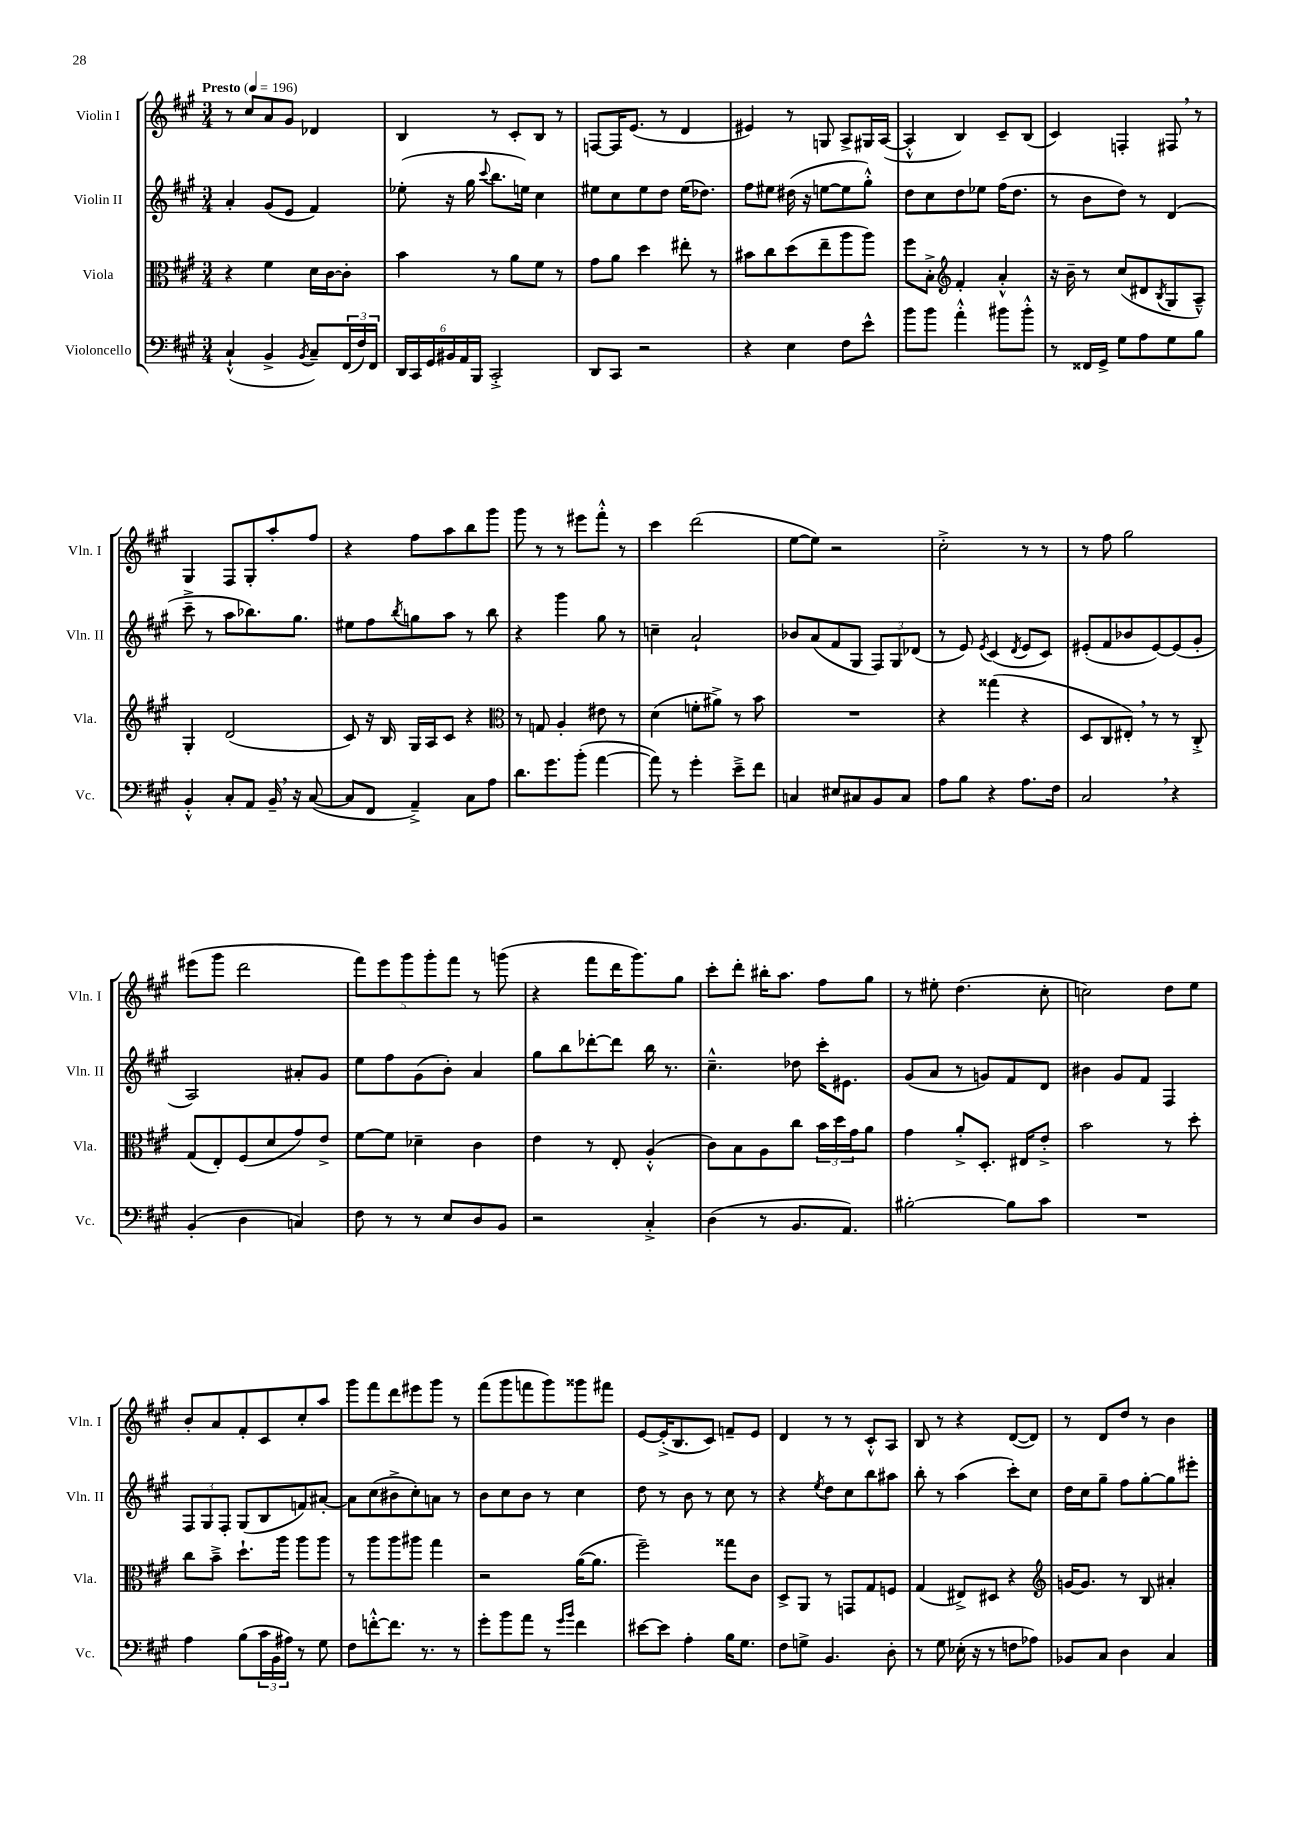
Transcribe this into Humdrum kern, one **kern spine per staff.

**kern	**kern	**kern	**kern
*part4	*part3	*part2	*part1
*staff4	*staff3	*staff2	*staff1
*I"Violoncello	*I"Viola	*I"Violin II	*I"Violin I
*I'Vc.	*I'Vla.	*I'Vln. II	*I'Vln. I
*clefF4	*clefC3	*clefG2	*clefG2
*k[f#c#g#]	*k[f#c#g#]	*k[f#c#g#]	*k[f#c#g#]
*M3/4	*M3/4	*M3/4	*M3/4
*MM196	*MM196	*MM196	*MM196
=1	=1	=1	=1
!	!	!	!LO:TX:a:B:t=Presto
(4C#`^^/	4r	4a'/	8r
.	.	.	8cc#/L
4BB^/	4f#\	(8g#/L	8a/
.	.	8e/J	8g#/J
8qBB/	.	.	.
8C#~/L)	16d\LL	4f#/)	4d-X/
.	[16c#\J	.	.
(24FF#/L	8c#'\J]	.	.
24F#/)	.	.	.
24FF#/JJ	.	.	.
=2	=2	=2	=2
24DD/LL	4b\	(8ee-X'\	4B/
24CC#/	.	.	.
24GG#/	.	.	.
24BB#X/	.	16r	.
24AA/	.	.	.
.	.	16gg#\	.
24BBB/JJ	.	.	.
.	.	8qqccc#/	.
2CC#'^/	8r	8.bb\L	8r
.	8a\L	.	8c#'/L
.	.	16een\Jk)	.
.	8f#\J	4cc#\	8B/J
.	8r	.	8r
=3	=3	=3	=3
8DD/L	8g#\L	8ee#X\L	[8Fn/L
8CC#/J	8a\J	8cc#\	16F/K]
.	.	.	(8.e/J
2r	4dd\	8ee#\	.
.	.	8dd\J	8r
.	8ee#X'\	(16ee#\KL	4d/
.	.	8.dd-X\J)	.
.	8r	.	.
=4	=4	=4	=4
4r	8b#X\L	8ff#\L	4e#X/)
.	8cc#\	8ee#X\J	.
4E\	(8dd\	(16dd#X\	8r
.	.	16r	.
.	8ee~\	[8een\L	8Gn/
8F#\L	8aa\	8ee\]	8A^/L
8e^^\J	8aa\J)	8gg#'^^\J)	16G#X/L
.	.	.	([16A/JJ
=5	=5	=5	=5
8b\L	8ff#\L	8dd\L	4A'^^/]
8b\J	8B'^\J	8cc#\	.
*	*clefG2	*	*
4a'^^\	4f#'/	8dd\	4B/)
.	.	8ee-X\J	.
8b#X\L	4a'^^/	(16ff#\KL	8c#~/L
.	.	8.dd\J	.
8b#'^^\J	.	.	(8B/J
=6	=6	=6	=6
8r	16r	8r	4c#/)
.	16b~\	.	.
16FF##X/LL	8r	8b\L	.
16GG#^/JJ	.	.	.
8G#\L	(8cc#/L	8dd\J)	4Fn'/
8A\	8d#X/	8r	.
.	8qB/	.	.
8G#\	8G#/	(4d/	8F#X,/
8B\J	8A~^^/J)	.	8r
!!LO:LB:g=z
=7	=7	=7	=7
4BB'^^/	4G#'/	8ccc#~^\	4G#/
.	.	8r	.
8C#'/L	(2d/	8aa\L	8F#/L
8AA/J	.	8.bb-X\)	8G#'/
16BB~,/	.	.	8aa'/
16r	.	8.gg#\J	.
([8C#/	.	.	8ff#/J
=8	=8	=8	=8
8C#/L]	8c#/)	8ee#X\L	4r
8FF#/J	16r	8ff#\	.
.	16B/	.	.
.	.	8qbb/	.
4AA~^/)	16G#/LL	8ggn\	8ff#\L
.	16A/J	.	.
.	8c#/J	8aa\J	8aa\
8C#\L	4r	8r	8bb\
8A\J	.	8bb\	8ggg#\J
=9	=9	=9	=9
*	*clefC3	*	*
8.d\L	8r	4r	8ggg#\
.	8Gn/	.	8r
8.g#\	.	.	.
.	4A'/	4ggg#\	8r
(8b'\J	.	.	8eee#X\L
[4a\	8e#X\	8gg#\	8fff#'^^\J
.	8r	8r	8r
=10	=10	=10	=10
8a\])	(4d\	4ccn~\	4ccc#\
8r	.	.	.
4g#'\	8fn'\L	2a`/	(2ddd\
.	8a#X^\J)	.	.
8e~^\L	8r	.	.
8f#\J	8b\	.	.
=11	=11	=11	=11
4Cn/	2.r	8b-X/L	[8ee\L
.	.	(8a/	8ee\J])
8E#X/L	.	8f#/	2r
8C#X/	.	8G#/J	.
8BB/	.	12F#/L)	.
.	.	12G#/	.
8C#/J	.	.	.
.	.	(12d-X/J	.
=12	=12	=12	=12
8A\L	4r	8r	2cc#'^\
8B\J	.	8e/)	.
.	.	8qe/	.
4r	(4gg##X\	(4c#/	.
.	.	8qd/	.
8.A\L	4r	8e/L	8r
.	.	8c#/J)	8r
16F#\Jk	.	.	.
=13	=13	=13	=13
2C#,/	8D/L	(8e#X'/L	8r
.	8C#/	8f#/	8ff#\
.	8E#X',/J)	8b-X/	2gg#\
.	8r	[8e#/)	.
4r	8r	(8e#/]	.
.	8C#'^/	8g#'/J	.
!!LO:LB:g=z
=14	=14	=14	=14
(4BB'/	(8G#/L	2A/)	(8eee#X\L
.	8E'/)	.	8ggg#\J
4D\	(8F#/	.	2ddd\
.	8d/	.	.
4Cn/)	8g#/)	8a#X'/L	.
.	8e^/J	8g#/J	.
=15	=15	=15	=15
8F#\	[8f#\L	8ee\L	10fff#\L)
.	.	.	10eee\
8r	8f#\J]	8ff#\	.
.	.	.	10ggg#\
8r	4d-X~\	(8g#\	.
.	.	.	10ggg#'\
8E/L	.	8b'\J)	.
.	.	.	10fff#\J
8D/	4c#\	4a/	8r
8BB/J	.	.	(8gggn\
=16	=16	=16	=16
2r	4e\	8gg#\L	4r
.	.	8bb\	.
.	8r	[8ddd-X'\	8fff#\L
.	8E'/	8ddd-\J]	16ddd\K
.	.	.	8.ggg#\)
4C#'^/	(4A'^^/	16bb\	.
.	.	8.r	.
.	.	.	8gg#\J
=17	=17	=17	=17
(4D\	8c#\L)	4.cc#~^^\	8ccc#'\L
.	8B\	.	8ddd'\J
8r	8A\	.	16bb#X'\KL
.	.	.	8.aa\J
8.BB/L	8cc#\J	8dd-X\	.
.	24b\LL	16ccc#'\KL	8ff#\L
.	24dd\	.	.
8.AA/J)	.	8.e#X\J	.
.	24g#\J	.	.
.	8a\J	.	8gg#\J
=18	=18	=18	=18
[2B#X'\	4g#\	(8g#/L	8r
.	.	8a/J	8ee#X'\
.	8a'^/L	8r	(4.dd\
.	8.D'/J	8gn/L)	.
8B#\L]	.	8f#/	.
.	16E#X/KL	.	.
8c#\J	8e'^/J	8d/J	8cc#'\
=19	=19	=19	=19
2.r	2b\	4b#X\	2ccn\)
.	.	8g#/L	.
.	.	8f#/J	.
.	8r	4F#/	8dd\L
.	8dd'\	.	8ee\J
!!LO:LB:g=z
=20	=20	=20	=20
4A\	8cc#\L	12F#/L	8b'/L
.	.	12G#/	.
.	8b~^\J	.	8a/
.	.	12F#'/J	.
(8B\L	8.dd`\L	(8G#/L	8f#'/
24c#\L	.	8B/	8c#/
24BB\	.	.	.
.	16aa\Jk	.	.
24A#X\JJ)	.	.	.
8r	8aa\L	8fn/)	8cc#'/
8G#\	8aa\J	[8a#X'/J	8aa/J
=21	=21	=21	=21
8F#\L	8r	8a#\L]	8ggg#\L
[8fn'^^\	8aa\L	(8cc#\	8fff#\
8.f\J]	8aa\	8b#X^\	8ddd\
.	8aa#X\J	8cc#'\)	8eee#X\
8.r	.	.	.
.	4gg#\	8an\J	8ggg#\J
8r	.	8r	8r
=22	=22	=22	=22
8g#'\L	2r	8b\L	(8fff#\L
8b\	.	8cc#\	8ggg#\
8a\J	.	8b\J	8fffn\
8r	.	8r	8ggg#\)
16qqg#/LL	.	.	.
16qqb/JJ	.	.	.
4f#\	([16a\KL	4cc#\	8ggg##X\
.	8.a\J]	.	.
.	.	.	8fff#X\J
=23	=23	=23	=23
[8e#X\L	2ff#~\)	8dd\	[8e/L
8e#\J]	.	8r	(16e'^/K]
.	.	.	8.B/
4A'\	.	8b\	.
.	.	8r	8c#/J)
16B\KL	8gg##X\L	8cc#\	8fn~/L
8.G#\J	.	.	.
.	8c#\J	8r	8e/J
=24	=24	=24	=24
8F#\L	8D^/L	4r	4d/
8Gn^\J	8AA/J	.	.
.	.	8qee/	.
4.BB/	8r	8dd\L	8r
.	8GGn/L	8cc#\	8r
.	8G#/	8bb\	8c#'^^/L
8D'\	8Fn/J	8aa#X\J	8A/J
=25	=25	=25	=25
8r	(4G#/	8bb'\	8B/
8G#\	.	8r	8r
(16E-X'\	8E#X^/L)	(4aa\	4r
16r	.	.	.
8r	8D#X/J	.	.
8Fn\L	4r	8ccc#'\L)	([8d/L
8A-X\J)	.	8cc#\J	8d/J])
=26	=26	=26	=26
*	*clefG2	*	*
8BB-X/L	[16gn/KL	16dd\LL	8r
.	8.g/J]	16cc#\J	.
8C#/J	.	8gg#~\J	8d/L
4D\	8r	8ff#\L	8dd/J
.	8B/	[8gg#'\	8r
4C#/	4a#X'/	8gg#\]	4b\
.	.	8eee#X'\J	.
==	==	==	==
*-	*-	*-	*-
